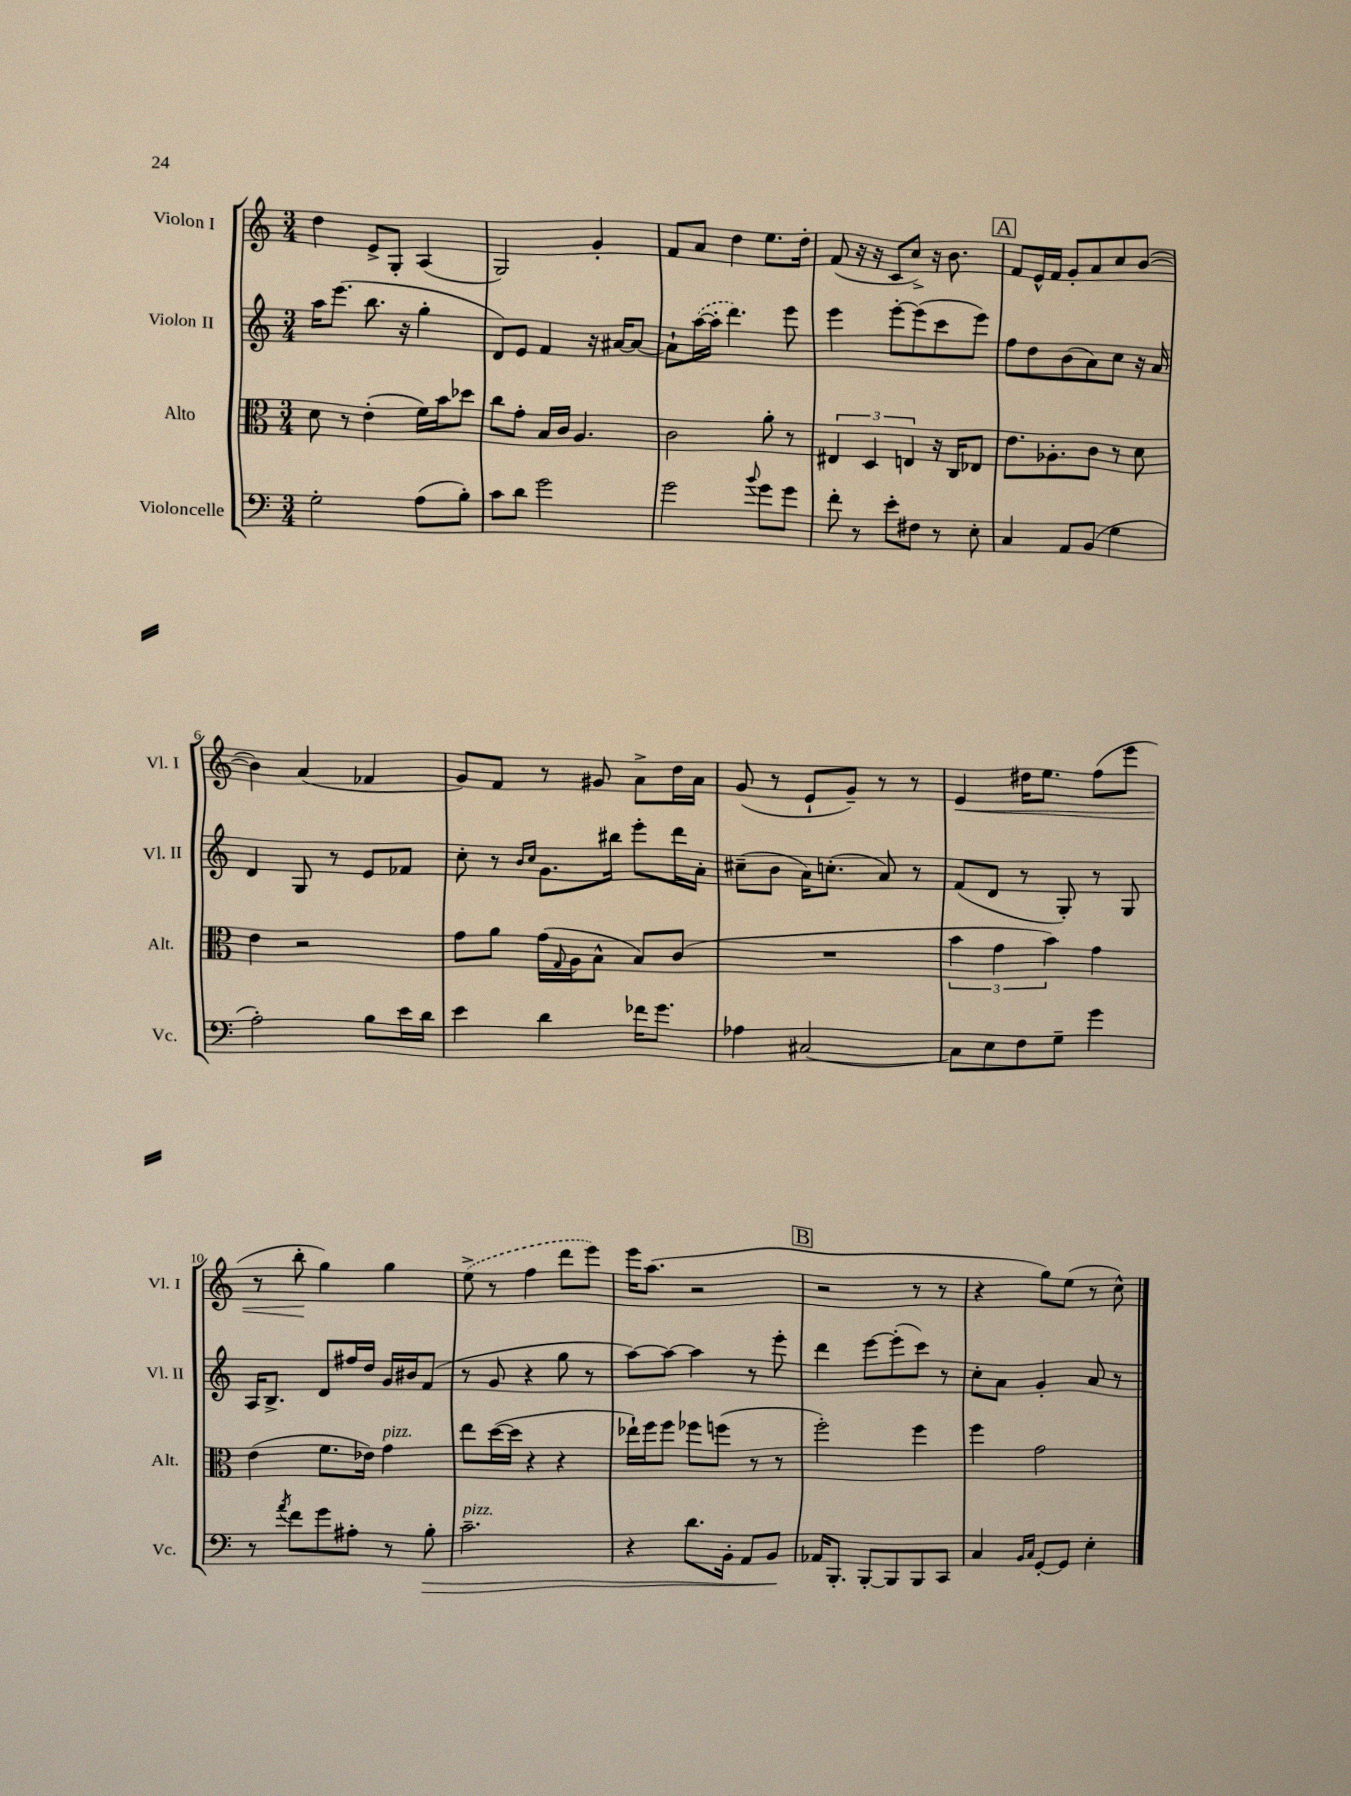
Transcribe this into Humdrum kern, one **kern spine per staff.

**kern	**kern	**kern	**kern
*staff4	*staff3	*staff2	*staff1
*clefF4	*clefC3	*clefG2	*clefG2
*k[]	*k[]	*k[]	*k[]
*M3/4	*M3/4	*M3/4	*M3/4
2G'\	8d\	16aa\LK	4dd\
.	.	(8.eee\J	.
.	8r	.	.
.	(4e'\	8.bb\	8e^/L
.	.	.	8G'/J
.	.	16r	.
(8A\L	16f\LL)	4gg'\	(4A/
.	16b\J	.	.
8B'\J)	8dd-\J	.	.
=	=	=	=
8c\L	8cc\L	8d/L)	2G/)
8d\J	8g'\J	8e/J	.
2g\	16B/LL	4f/	.
.	16c/JJ	.	.
.	4.A/	.	.
.	.	16r	4g'/
.	.	[16a#/LK	.
.	.	8a#/_J	.
=	=	=	=
2g\	2c\	8a#`\]L	8f/L
.	.	([16aa\L	8a/J
.	.	16aa'\]JJ	.
.	.	4.ddd\)	4dd\
8qqb/	.	.	.
8g\L	8a'\	.	8.ee\L
8g\J	8r	8eee\	.
.	.	.	16dd'\Jk
=	=	=	=
8f'\	6E#/	4eee\	(8f/
8r	.	.	16r
.	6D/	.	.
.	.	.	16r
8e'\L	.	[8eee'\L	8c/L
.	6E/	.	.
8F#\J	.	(8eee\]	8cc^/J)
8r	16r	8ccc\	16r
.	16C/LK	.	8.b\
8E'\	8E-/J	8eee\J)	.
=	=	=	=
4C/	8.e\L	8ff\L	8f/L
.	.	8dd\	16e^^/L
.	8.A-'\	.	16f/JJ
8AA/L	.	(8b\	8g'/L
(8BB/J	8c\J	8a\)	8a/
4G\	8r	8cc\J	8cc/
.	8d\	16r	([8b/J
.	.	16a/	.
=	=	=	=
2A'\)	4e\	4d/	4b\])
.	2r	8G/	(4a/
.	.	8r	.
8B\L	.	8e/L	4f-/
16e\L	.	8f-/J	.
16d\JJ	.	.	.
=	=	=	=
4e\	8g\L	8cc'\	8g/L)
.	8a\J	8r	8f/J
.	.	16qqb/LL	.
.	.	16qqcc/JJ	.
4d\	(16g\LL	8.g\L	8r
.	8qqG/	.	.
.	16A\J	.	.
.	8B^^\J	.	8g#/
.	.	16bb#\Jk	.
16f-\LK	8B/L)	8eee'\L	8a^\L
8.g\J	.	.	.
.	(8c/J	16ddd\L	16dd\L
.	.	16a'\JJ	16a\JJ
=	=	=	=
4A-\	2.r	(8cc#~\L	(8g/
.	.	8b\J	8r
[2C#/	.	16a\LK)	8e`/L
.	.	(8.cc'\J	.
.	.	.	8g~/J)
.	.	8a/)	8r
.	.	8r	8r
=	=	=	=
8C#\]L	6b\	(8f/L	4e/
8E\	.	8d/J	.
.	6g\	.	.
8F\	.	8r	16dd#\LK
.	.	.	8.ee\J
.	6b\)	.	.
8G~\J	.	8G'/)	.
4g\	4g\	8r	(8ff\L
.	.	8G/	8eee\J
=	=	=	=
8r	(4e\	16A/LK	8r
.	.	8.B^/J	.
8qa/	.	.	.
8f\L	.	.	8bb'\
8g\	8.f\L	8d/L	4gg\)
8A#'\J	.	16ff#/L	.
.	16e-\Jk)	16dd/JJ	.
8r	4g\	16g/LL	4gg\
.	.	16b#/J	.
8B'\	.	(8f/J	.
=	=	=	=
2.c~\	8ee\L	8r	(8ee^\
.	([16dd\L	8g/	8r
.	16dd\]JJ	.	.
.	4r	4r	4ff\
.	4r	8gg\	8ddd\L
.	.	8r	8eee\J)
=	=	=	=
4r	16ee-`\LL)	[8aa\L)	16eee\LK
.	16ff\J	.	(8.aa\J
.	8ff\J	8aa\_J	.
8.d\L	8ff-\L	4aa\]	2r
.	(8ff\J	.	.
16BB'\Jk	.	.	.
8AA/L	8r	8r	.
8BB/J	8r	8eee'\	.
=	=	=	=
16AA-/LK	2ff'\)	4ddd\	2r
8.BBB'/J	.	.	.
[8BBB'/L	.	[8eee\L	.
8BBB/]	.	(8eee'\]	.
8BBB/	4ff\	8ccc\J)	8r
8CC/J	.	8r	8r
=	=	=	=
4C/	4ff\	8cc'\L	4r
.	.	8a\J	.
16qqBB/LL	.	.	.
16qqC/JJ	.	.	.
[8GG'/L	2g\	4g'/	8gg\L)
8GG/]J	.	.	(8ee\J
4E'\	.	8a/	8r
.	.	8r	8cc^^\)
==	==	==	==
*-	*-	*-	*-
